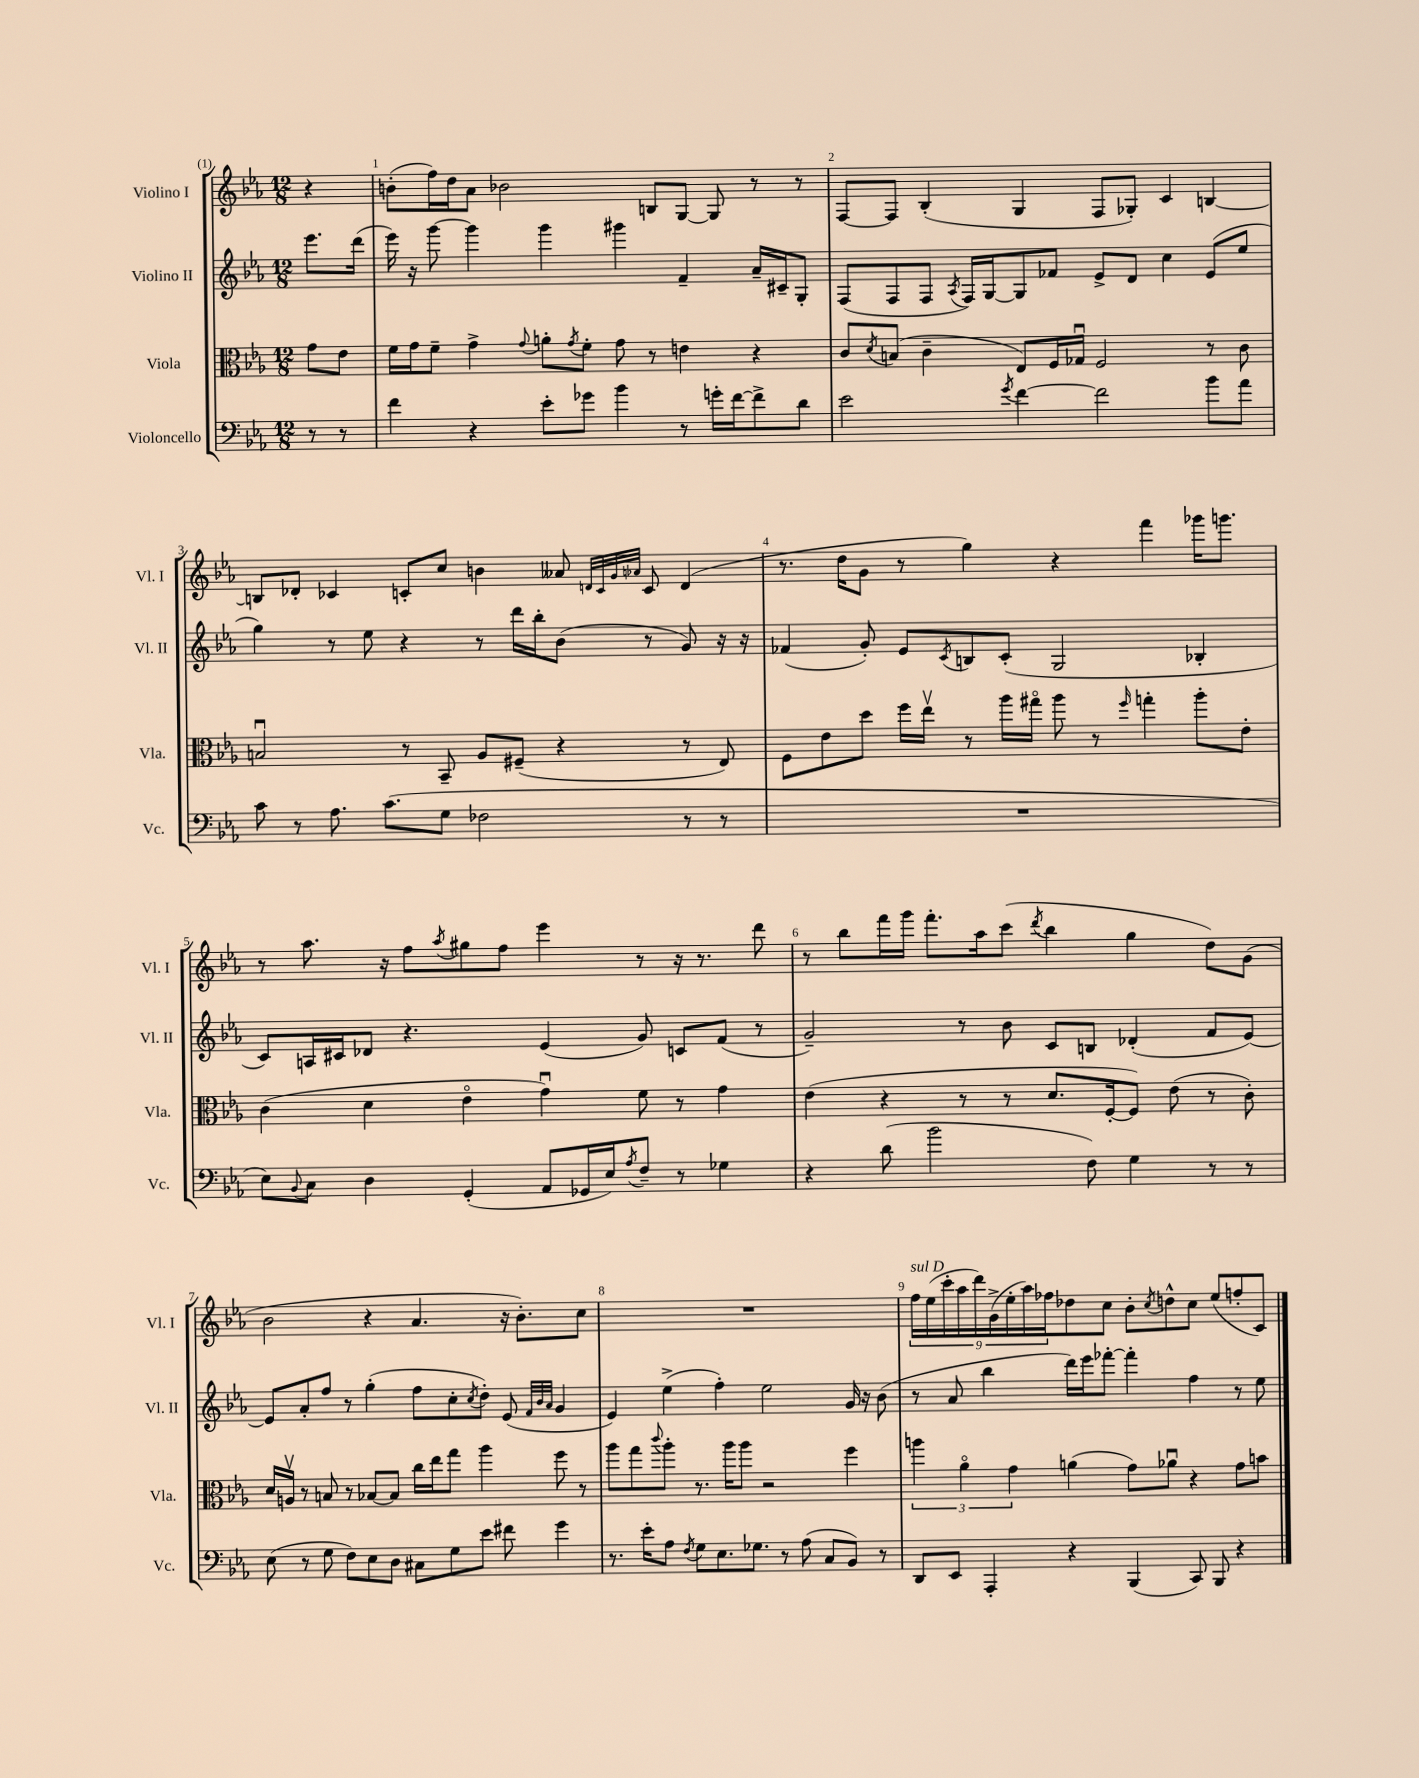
<<
\new StaffGroup <<
\new Staff = "s0" \with { instrumentName = "Violino I" shortInstrumentName = "Vl. I" } {
    \clef treble \key ees \major \numericTimeSignature \time 12/8 \partial 4
    r4 |
    b'8-.( f''16) d''16 aes'8 bes'2 b8 g8~ g8 r8 r8 |
    f8~ f8 bes4-.( g4 f8 ges8-.) c'4 b4~ |
    b8 des'8-. ces'4 c'8-. c''8 b'4 aeses'8 \grace { d'32 c'32 g'32 aes'32 } c'8 d'4( |
    r8. d''16 g'8 r8 g''4) r4 f'''4 ges'''16 g'''8. |
    r8 aes''8. r16 f''8 \acciaccatura { aes''8 } gis''8 f''8 ees'''4 r8 r16 r8. d'''8 |
    r8 bes''8 f'''16 g'''16 f'''8.-. aes''16 c'''8( \acciaccatura { d'''8 } bes''4 g''4 d''8) g'8( |
    bes'2 r4 aes'4. r16 bes'8.-.) c''8 |
    R1. |
    \tuplet 9/8 { f''16^\markup { \italic "sul D" } ees''16( c'''16-. aes''16 d'''16) g'16->( ees''16-. aes''16) fes''16 } des''8 c''8 bes'8-. \acciaccatura { c''8 } d''8-^ c''8 ees''8( f''8-. c'8) \bar "|." |
}
\new Staff = "s1" \with { instrumentName = "Violino II" shortInstrumentName = "Vl. II" } {
    \clef treble \key ees \major \numericTimeSignature \time 12/8 \partial 4
    ees'''8. d'''16( |
    ees'''16) r16 g'''8~ g'''4 g'''4 gis'''4 f'4-- aes'16-- cis'16-- g8-. |
    f8( f8 f8 \acciaccatura { aes8 } f16) g16~ g8 fes'8 ees'8-> d'8 c''4 ees'8( ees''8 |
    g''4) r8 ees''8 r4 r8 d'''16 bes''16-. bes'8( r8 g'8) r16 r16 |
    fes'4( g'8-.) ees'8 \acciaccatura { c'8 } b8 c'8-.( g2 bes4-. |
    c'8) a16 cis'16 des'8 r4. ees'4( g'8) c'8 f'8( r8 |
    g'2--) r8 bes'8 c'8 b8 des'4-.( f'8 ees'8~) |
    ees'8 aes'8-. f''8 r8 g''4-.( f''8 c''8-. \acciaccatura { c''8 } d''8-.) ees'8( \grace { f'32 bes'32 aes'32 } g'4 |
    ees'4) ees''4->( f''4-.) ees''2 g'16 r16 bes'8( |
    r8 aes'8 bes''4 d'''16) ees'''16 fes'''8~-. fes'''4-. f''4 r8 ees''8 \bar "|." |
}
\new Staff = "s2" \with { instrumentName = "Viola" shortInstrumentName = "Vla." } {
    \clef alto \key ees \major \numericTimeSignature \time 12/8 \partial 4
    g'8 ees'8 |
    f'16 g'16 f'8-- g'4-> \appoggiatura { g'8 } a'8-. \acciaccatura { g'8 } f'8-. g'8 r8 e'4 r4 |
    c'8 \acciaccatura { d'8 } b8( c'4-- ees8) f16 ges16\downbow f2 r8 c'8 |
    b2\downbow r8 bes,8-- aes8 fis8--( r4 r8 ees8) |
    f8 ees'8 d''8 f''16 ees''16\upbow r8 aes''16 gis''16\flageolet aes''8 r8 \grace { f''16 } g''4-. aes''8-. ees'8-. |
    c'4( d'4 ees'4\flageolet g'4\downbow) f'8 r8 g'4 |
    ees'4( r4 r8 r8 d'8. f16~-. f8) ees'8( r8 c'8-.) |
    d'16 a16\upbow r8 b8 r8 bes8~ bes8 c''16 ees''16 g''8 aes''4 f''8 r8 |
    aes''8 g''8 \appoggiatura { c'''8 } aes''8-. r8. aes''16 aes''8 r2 f''4 |
    \tuplet 3/2 { a''4 aes'4\flageolet g'4 } a'4( g'8) aes'8\downbow r4 g'8 b'8 \bar "|." |
}
\new Staff = "s3" \with { instrumentName = "Violoncello" shortInstrumentName = "Vc." } {
    \clef bass \key ees \major \numericTimeSignature \time 12/8 \partial 4
    r8 r8 |
    f'4 r4 ees'8-. ges'8 bes'4 r8 g'16-. f'16~ f'8-> d'8 |
    ees'2 \acciaccatura { g'8 } f'4~ f'2 bes'8 aes'8 |
    c'8 r8 aes8. c'8.( g8 fes2 r8 r8 |
    R1. |
    ees8) \appoggiatura { bes,8 } c8 d4 g,4-.( aes,8 ges,16 ees16) \acciaccatura { aes8 } f8-- r8 ges4 |
    r4 d'8( bes'2 f8) g4 r8 r8 |
    ees8( r8 g8 f8) ees8 d8 cis8 g8 ees'8 fis'8 g'4 |
    r8. ees'16-. aes8 \acciaccatura { f8 } g8 ees8. ges8. r8 aes8( c8 bes,8) r8 |
    d,8 ees,8 aes,,4-. r4 bes,,4( c,8) bes,,8 r4 \bar "|." |
}
>>
>>
\layout { \context { \Score \override BarNumber.break-visibility = ##(#f #t #t) barNumberVisibility = #all-bar-numbers-visible } }
